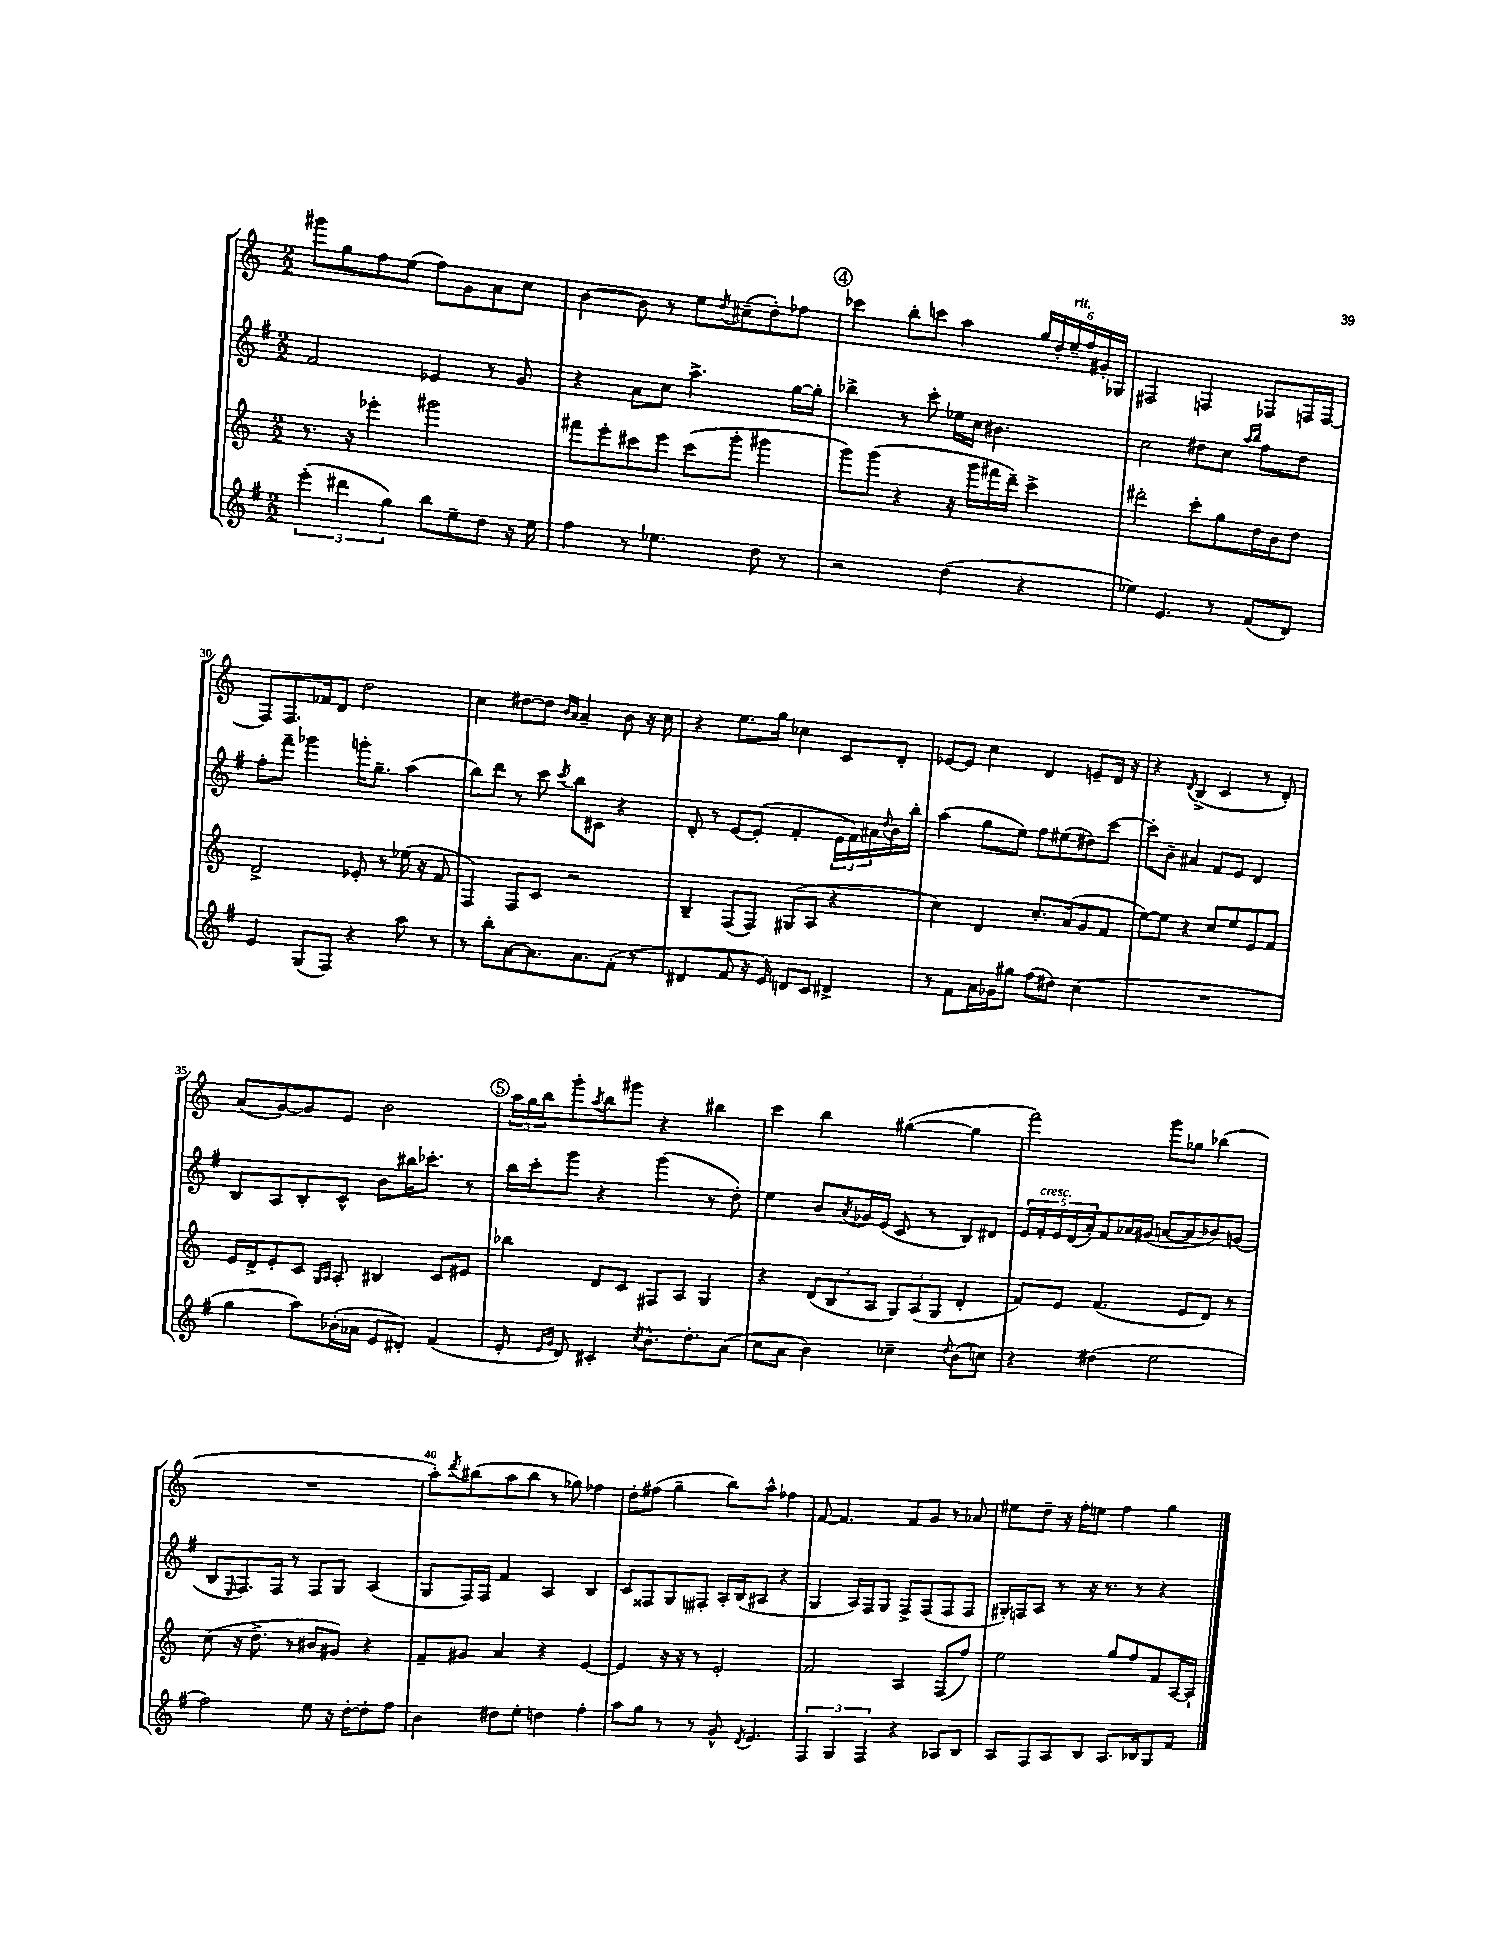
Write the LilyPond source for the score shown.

<<
\new StaffGroup <<
\new Staff = "s0" {
    \clef treble \key c \major \numericTimeSignature \time 2/2
    gis'''8 g''8 f''8 e''8( f''8) g'8 a'8 c''8 |
    b'4~ b'8 r8 e''8 \acciaccatura { d''8 } cis''8--( d''8-.) fes''8 |
    \mark \markup { \circle "4" } ces'''4 b''8-. c'''8 a''4 \tuplet 6/4 { g''16 d''16-. e''16--^\markup { \italic "rit." } f''16 gis'16-. ges16 } |
    fis2 f4 fes8 f16 f16~ |
    f8 f8. fes'16 d'8 d''2 |
    c''4 dis''8~ dis''8 \grace { b'16 a'16 } a'4-- b'8 r16 c''16 |
    r4 e''8. g''16 ces''4 c'8 d'8-. |
    ees'8~ ees'8 c''4 d'4 e'8-- d'16 r16 |
    r4 \acciaccatura { d'8 } b4->( c'4 r8 d'8-.) |
    a'8( g'8~) g'8 e'8 b'2 |
    \mark \markup { \circle "5" } \tuplet 3/2 { a''16 g''16 b''16 } g'''8-. \acciaccatura { a''8 } b''8 gis'''8 r4 bis''4 |
    c'''4 b''4 gis''4~( gis''4 |
    f'''2) g'''8 ges''8 bes''4( |
    R1 |
    a''8-.) \acciaccatura { d'''8 } bis''8( a''8 bis''8 r8 ges''8) fes''4 |
    d''8-. fis''8( g''4-- b''8) a''8-^ fes''4 |
    f'8~ f'4. f'8 g'8 r8 aes'8 |
    eis''8 d''8-- r16 f''16-. e''8 f''4 g''4 \bar "|." |
}
\new Staff = "s1" {
    \clef treble \key g \major \numericTimeSignature \time 2/2
    fis'2 ees'4 r8 g'8 |
    r4 a'8 c''8 a''4.-> g''16~ g''16-. |
    \mark \markup { \circle "4" } bes''4-> r8 c'''8-. ees''16 c''16 bis'4. |
    c''2 dis''8 c''8 \grace { a''16 b''16 } fis''8 dis''8 |
    fis''8-. fis'''8-- ges'''4 g'''16-. g''8.-- a''4( |
    b''8) d'''8 r8 c'''8 \acciaccatura { c'''8 } b''8 cis'8 r4 |
    d'8-. r8 e'8~ e'8-.( fis'4-. \tuplet 3/2 { e'16 fis'16) ais'16 } \appoggiatura { d''8 } b'16 b''16-. |
    a''4( g''8 e''8) fis''8 eis''8( dis''8) c'''8~ |
    c'''8-. b'8-- ais'4 fis'8 e'8 d'4 |
    b8 a8 b8-. c'8-^ b'8 bis''16 ces'''8.-. r8 |
    \mark \markup { \circle "5" } b''16 c'''16-. g'''8 r4 g'''4( r8 d''8-.) |
    e''4 b'8 \acciaccatura { a'8 } ges'16 e'16( c'8 r8 b8) dis'8 |
    \tuplet 5/4 { e'16 fis'16-.^\markup { \italic "cresc." } e'16 d'16( a'16-.) } fis'8 aes'16 gis'16( a'8~ a'8 bes'8) g'8( |
    b8 \grace { e16 } fis8.) fis16 r8 fis8 g8 a4( |
    g8 fis16) fis16 fis'4 a4 b4 |
    c'8 fisis8 g8 fis8-. a16-. b16( ais8 r4 |
    g4 a16) fis16 g8 fis8-> fis8( fis8 fis8 |
    gis16-.) f16 a8 r8 r16 r8. r8 r4 \bar "|." |
}
\new Staff = "s2" {
    \clef treble \key c \major \numericTimeSignature \time 2/2
    r8. r16 ees'''4-. gis'''2 |
    fis'''8 e'''8-. cis'''8 e'''8 cis'''8( g'''8-. gis'''4 |
    \mark \markup { \circle "4" } g'''8) g'''8( r4 r16 g'''16 fis'''16 d'''16--) c'''4-> |
    dis'''2-. c'''8-. g''8 d''16 b'16 d''8 |
    d'2-> ees'8-. r8 ees''16( r16 f'8 |
    f4) f8 c'8 r2 |
    b4-- f8( f8) gis8( a8 r4 |
    c''4) d'4 c''8.-. a'16( g'8 f'8 |
    e''8~) e''8 r4 c''8 e''8 e'8 f'8 |
    e'16 d'16-> e'8-. c'8 \grace { g16 a16 } a8-. bis4 c'8 eis'8 |
    \mark \markup { \circle "5" } bes''4 d'8 c'8 fis8 a8 g4 |
    r4 \tuplet 3/2 { d'8( b8 a8 } \tuplet 3/2 { g8) a8( g8 } d'4-. |
    f'8) e'8 f'4.( e'8 d'8) r8 |
    c''8( r16 d''8.-> r8 bis'8 gis'8) r4 |
    f'8-- gis'8 a'4 r4 e'4~ |
    e'4 r16 r16 r8 e'2-. |
    f'2 a4 f8( f''8) |
    e''2 g''8 f''8 f'8 a16~ a16-! \bar "|." |
}
\new Staff = "s3" {
    \clef treble \key g \major \numericTimeSignature \time 2/2
    \tuplet 3/2 { e'''4-.( dis'''4 g''4) } b''8 e''8-- d''8 r16 e''16 |
    fis''4 r8 ees''4. d''8 r8 |
    \mark \markup { \circle "4" } r2 d''4( r4 |
    ees''4) e'4. r8 fis'8( d'8) |
    e'4 g8( fis8) r4 a''8 r8 |
    r8 b''8-. a'8~ a'8. a'8. fis'8-.( r8 |
    dis'4 fis'8 r16 e'16) d'8 c'8 dis'4-> |
    r8 fis'8 a'16 ges'16 gis''8 fis''8( dis''8) c''4( |
    R1 |
    g''4 a''8) bes'16-.( aes'16 e'8 dis'8-.) fis'4( |
    \mark \markup { \circle "5" } e'8-. \grace { e'16 g'16 } d'8) cis'4-. \acciaccatura { c''8 } b'8.-^ d''8.-. a'8( |
    c''8 a'8 b'4) ces''4-- \appoggiatura { d''8 } b'8( c''8) |
    r4 dis''4( e''2 |
    fis''2) e''8 r16 d''16~-. d''8-. fis''8 |
    b'4 dis''8 e''8-. d''4 fis''4-. |
    a''8 g''8 r8 r8 g'8-^ \acciaccatura { d'8 } e'4. |
    \tuplet 3/2 { fis4 g4 fis4 } r4 aes8 b8 |
    a8 fis8 a8 b8 a8. bes16 g8 fis'8 \bar "|." |
}
>>
>>
\layout { \context { \Score currentBarNumber = #26 \override BarNumber.break-visibility = ##(#f #t #t) barNumberVisibility = #(every-nth-bar-number-visible 5) } }
